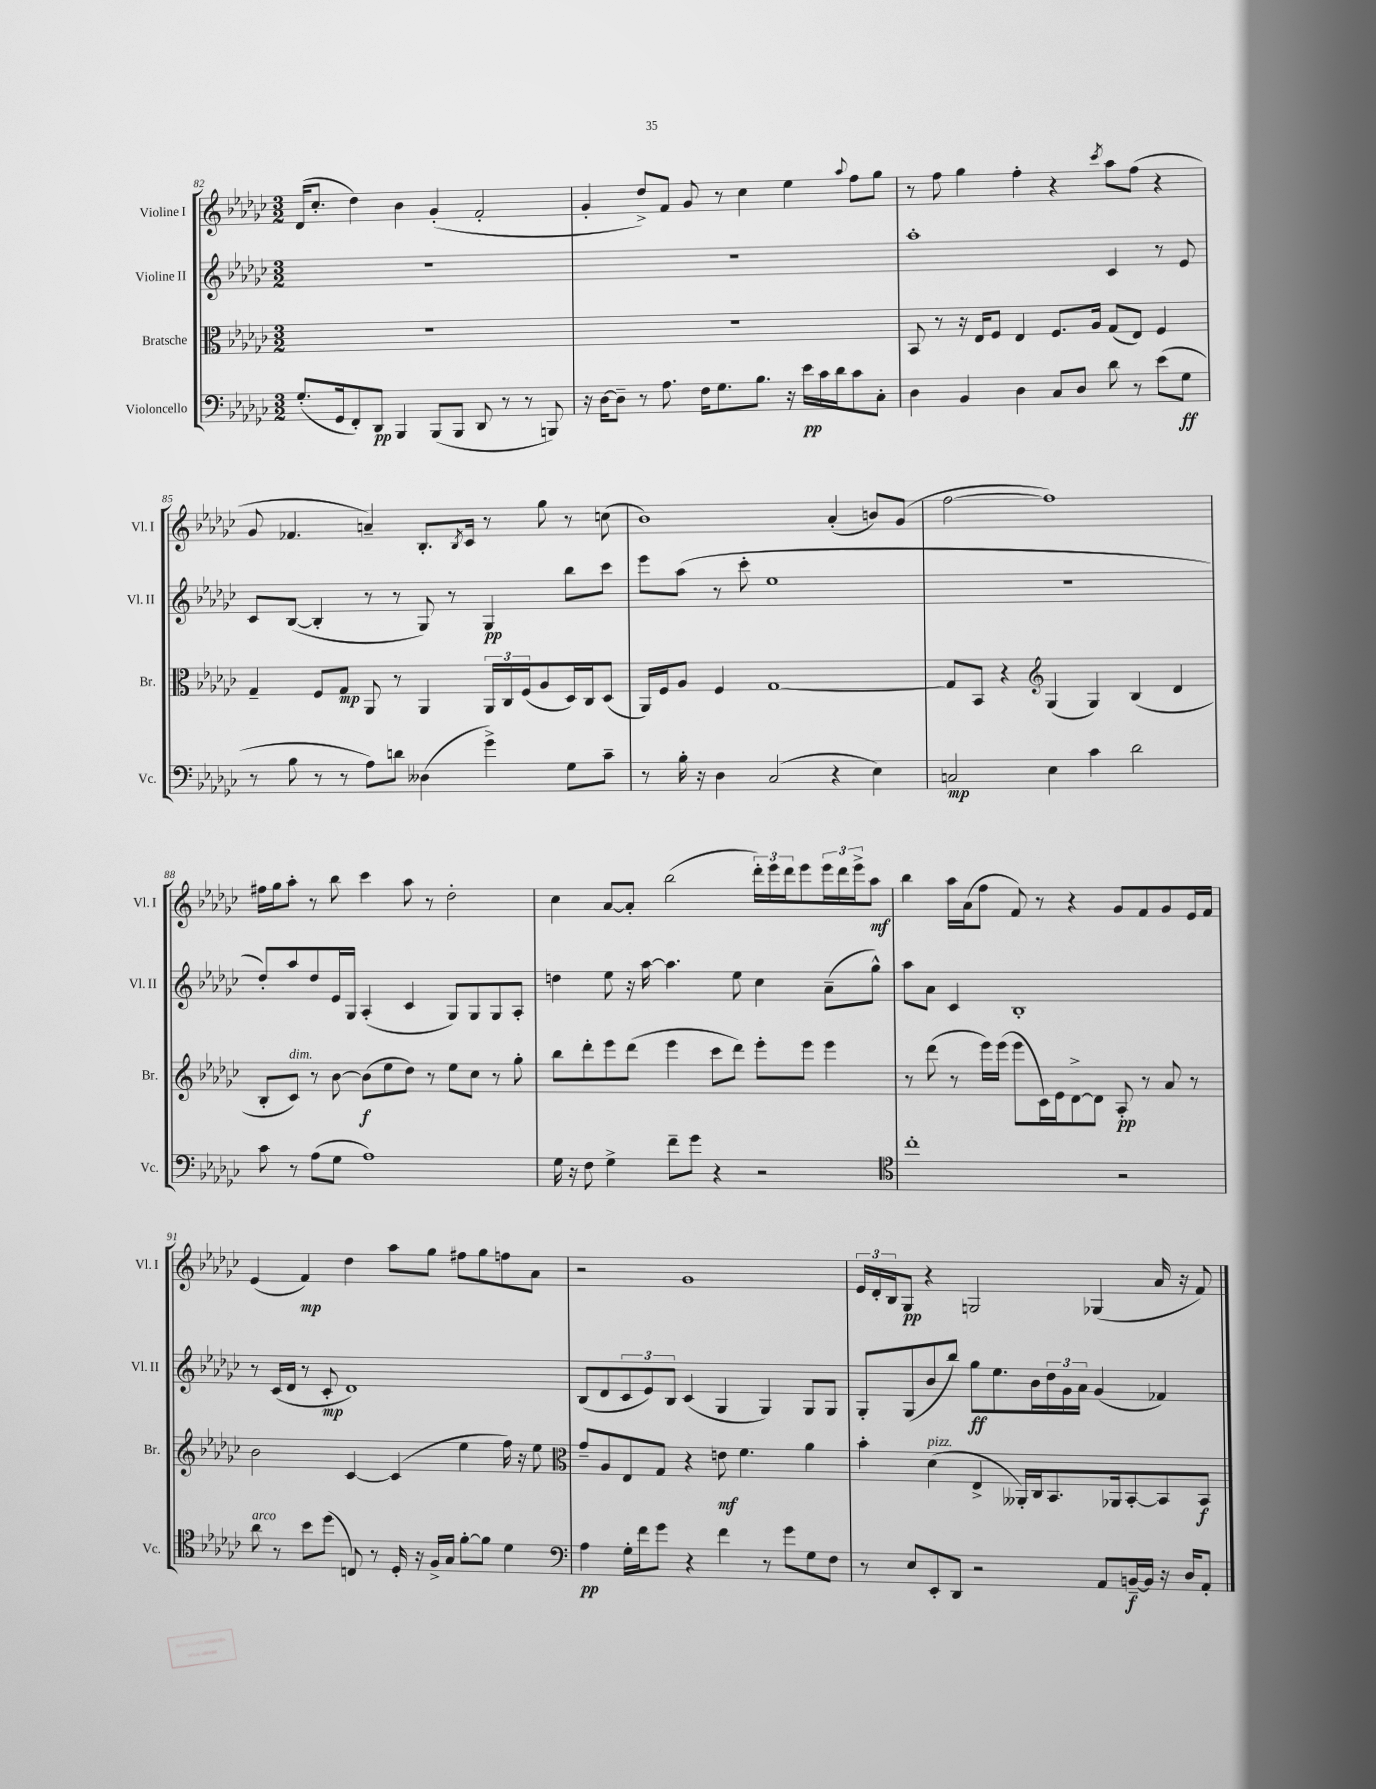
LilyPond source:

<<
\new StaffGroup <<
\new Staff = "s0" \with { instrumentName = "Violine I" shortInstrumentName = "Vl. I" } {
    \clef treble \key ges \major \numericTimeSignature \time 3/2
    des'16( ces''8.-. des''4) bes'4 ges'4-.( f'2-. |
    ges'4-. des''8->) f'8 ges'8 r8 ces''4 ees''4 \appoggiatura { aes''8 } f''8 ges''8 |
    r8 f''8 ges''4 f''4-. r4 \acciaccatura { ces'''8 } aes''8 f''8( r4 |
    ges'8 fes'4. a'4--) bes8.-. \acciaccatura { bes8 } ces'16 r8 ges''8 r8 c''8( |
    bes'1) aes'4-.( b'8) ges'8( |
    f''2~ f''1) |
    fis''16 ges''16 aes''8-. r8 bes''8 ces'''4 aes''8 r8 des''2-. |
    ces''4 aes'8~ aes'8-. bes''2( \tuplet 3/2 { des'''16-.) ees'''16 des'''16 } ees'''8 \tuplet 3/2 { ees'''16 des'''16 ees'''16-> } aes''8\mf |
    bes''4 aes''16 aes'16( f''8 f'8) r8 r4 ges'8 f'8 ges'8 ees'16 f'16 |
    ees'4( f'4\mp) des''4 aes''8 ges''8 fis''8 ges''8 f''8 aes'8 |
    r2 ges'1 |
    \tuplet 3/2 { ees'16 des'16-. bes16 } ges8\pp r4 g2 ges4( aes'16 r16 f'8) \bar "|." |
}
\new Staff = "s1" \with { instrumentName = "Violine II" shortInstrumentName = "Vl. II" } {
    \clef treble \key ges \major \numericTimeSignature \time 3/2
    R1. |
    R1. |
    aes''1-. ces'4 r8 ees'8 |
    ces'8 bes8~( bes4-. r8 r8 ges8) r8 ges4\pp bes''8 ces'''8 |
    ees'''8 aes''8( r8 ces'''8-. ees''1 |
    R1. |
    des''8-.) aes''8 des''8 ees'16 ges16 aes4-.( ces'4 ges8) ges8 ges8 aes8-. |
    d''4 ees''8 r16 aes''16~ aes''4. ees''8 ces''4 aes'8--( ges''8-^) |
    aes''8 aes'8 ces'4 bes1-. |
    r8 ces'16( des'16 r8 ces'8-.\mp des'1) |
    bes8( des'8 \tuplet 3/2 { ces'8 ees'8) bes8 } ces'4( ges4 ges4) ges8 ges8 |
    ges8-. ges8( bes'8 bes''8) ges''8\ff ees''8. bes'16 \tuplet 3/2 { des''16 ges'16 aes'16 } ges'4( fes'4) \bar "|." |
}
\new Staff = "s2" \with { instrumentName = "Bratsche" shortInstrumentName = "Br." } {
    \clef alto \key ges \major \numericTimeSignature \time 3/2
    R1. |
    R1. |
    bes,8 r8 r16 ees16 f8 ees4 f8. aes16 ges8( ees8) f4 |
    ges4-- f8 ges8\mp aes,8 r8 aes,4 \tuplet 3/2 { aes,16 ces16 f16( } aes8 des16) ces16 des8( |
    aes,16) f16 aes8 f4 ges1~ |
    ges8 bes,8 r4 \clef treble ges4( ges4) bes4( des'4 |
    bes8-. ces'8^\markup { \italic "dim." }) r8 bes'8~ bes'8\f( ees''8 des''8) r8 ees''8 ces''8 r8 ges''8-. |
    bes''8 des'''8-. ees'''8 des'''8( ees'''4 ces'''8 des'''8) ees'''8-. ees'''8 ees'''4 |
    r8 des'''8( r8 ees'''16) ees'''16( ees'''8 ces'16) ees'16 des'8~-> des'8 aes8-.\pp r8 aes'8 r8 |
    bes'2 ces'4~ ces'4( ees''4 f''16) r16 ees''8 |
    \clef alto ges'8-- aes8 ees8 ges8 r4 e'8\mf f'4. aes'4 |
    bes'4-. des'4^\markup { \italic "pizz." }( ees4-> aeses,16-.) ces16 bes,8. aes,16 bes,8~-. bes,8 bes,8\f \bar "|." |
}
\new Staff = "s3" \with { instrumentName = "Violoncello" shortInstrumentName = "Vc." } {
    \clef bass \key ges \major \numericTimeSignature \time 3/2
    ges8.-.( ges,16 f,8-.) des,8\pp bes,,4 bes,,8( bes,,8 des,8 r8 r8 b,,8) |
    r16 des16~ des8-- r8 aes8. f16 ges8. bes8. r16 ees'16\pp ces'16 des'16 ces'8 ces8-. |
    des4 bes,4 des4 ces8 des8 des'8 r8 ees'8( ges8\ff |
    r8 bes8 r8 r8 aes8) d'8 deses4( ges'4->) ges8 ces'8-- |
    r8 bes16-. r16 des4 ces2( r4 ees4) |
    c2\mp ees4 ces'4 des'2 |
    ces'8 r8 aes8( ges8 aes1) |
    ges16 r16 f8 ges4-> f'8-- ges'8 r4 r2 |
    \clef tenor ces''1-. r2 |
    aes'8^\markup { \italic "arco" } r8 bes'8 des''8( c8) r8 des16-. r16 f16-> ges16 f'8~-. f'8 des'4 |
    \clef bass aes4\pp ges16-. f'16 ges'8 r4 f'4 r8 ges'8 ges8 f8 |
    r8 ees8 ees,8-. des,8 r2 aes,8 b,16~--\f b,16 r16 des16 aes,8-. \bar "|." |
}
>>
>>
\layout { \context { \Score currentBarNumber = #82 } }
